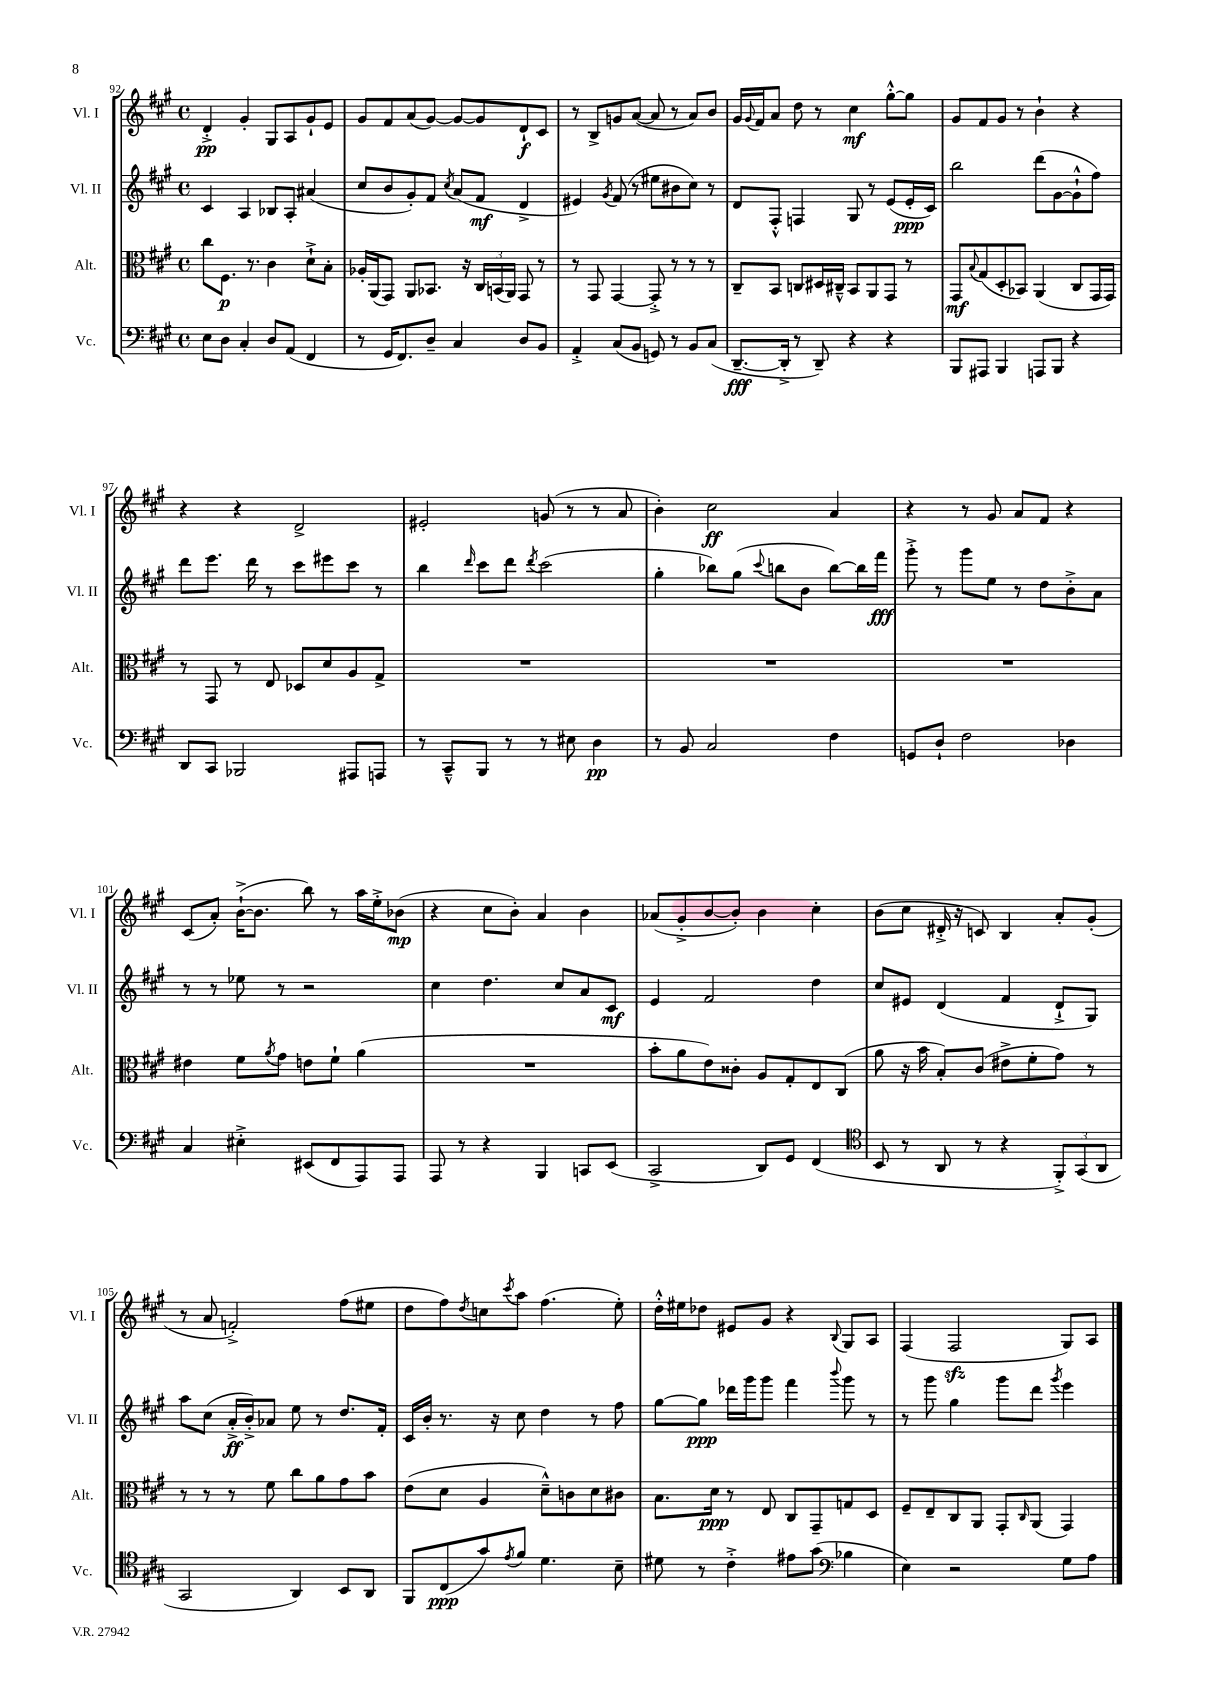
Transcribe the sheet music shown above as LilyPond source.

<<
\new StaffGroup <<
\new Staff = "s0" \with { instrumentName = "Vl. I" shortInstrumentName = "Vl. I" } {
    \clef treble \key a \major \defaultTimeSignature \time 4/4
    d'4-.->\pp gis'4-. gis8 a8 gis'8-! e'8 |
    gis'8 fis'8 a'8( gis'8~) gis'8~ gis'8 d'8-!\f cis'8 |
    r8 b8-> g'8 a'8~( a'8 r8 a'8) b'8 |
    gis'16 \appoggiatura { gis'8 } fis'16 a'8 d''8 r8 cis''4\mf gis''8~-.-^ gis''8 |
    gis'8 fis'8 gis'8 r8 b'4-! r4 |
    r4 r4 d'2-> |
    eis'2-. g'8( r8 r8 a'8 |
    b'4-.) cis''2\ff a'4 |
    r4 r8 gis'8 a'8 fis'8 r4 |
    cis'8( a'8-.) b'16~-!->( b'8. b''8) r8 a''16 e''16-.-> bes'8\mp( |
    r4 cis''8 b'8-.) a'4 b'4 |
    aes'8( gis'8-.-> b'8~ b'8-.) b'4 cis''4-. |
    b'8( cis''8 dis'16-.-> r16 c'8) b4 a'8-. gis'8-.( |
    r8 a'8 f'2-.->) fis''8( eis''8 |
    d''8 fis''8) \acciaccatura { d''8 } c''8 \acciaccatura { cis'''8 } a''8 fis''4.( e''8-.) |
    d''16-.-^ eis''16 des''8 eis'8 gis'8 r4 \appoggiatura { b8 } gis8 a8 |
    fis4( fis2\sfz gis8) a8 \bar "|." |
}
\new Staff = "s1" \with { instrumentName = "Vl. II" shortInstrumentName = "Vl. II" } {
    \clef treble \key a \major \defaultTimeSignature \time 4/4
    cis'4 a4 bes8 a8-. ais'4( |
    cis''8 b'8 gis'8-.) fis'8 \acciaccatura { cis''8 } a'8( fis'8\mf d'4-> |
    eis'4) \acciaccatura { gis'8 } fis'8( r8 eis''8 bis'8 cis''8) r8 |
    d'8 fis8-.-^ f4 gis8 r8 e'8( e'16-.\ppp cis'16) |
    b''2 d'''8( gis'8~ gis'8-!-^ fis''8) |
    d'''8 e'''8. d'''16 r8 cis'''8 eis'''8 cis'''8 r8 |
    b''4 \grace { d'''16 } cis'''8 d'''8 \acciaccatura { d'''8 } cis'''2( |
    gis''4-. bes''8) gis''8( \appoggiatura { cis'''8 } b''8 b'8 b''8~) b''16 fis'''16\fff |
    gis'''8-.-> r8 gis'''8 e''8 r8 d''8 b'8-.-> a'8 |
    r8 r8 ees''8 r8 r2 |
    cis''4 d''4. cis''8 a'8 cis'8\mf |
    e'4 fis'2 d''4 |
    cis''8 eis'8 d'4( fis'4 d'8-!-> gis8) |
    a''8 cis''8( a'16-.->\ff b'16-.->) aes'8 e''8 r8 d''8. fis'16-. |
    cis'16 b'16-. r8. r16 cis''8 d''4 r8 fis''8 |
    gis''8~ gis''8\ppp des'''16 gis'''16 gis'''8 fis'''4 \appoggiatura { b'''8 } gis'''8 r8 |
    r8 gis'''8 gis''4 gis'''8 d'''8 \acciaccatura { gis'''8 } e'''4 \bar "|." |
}
\new Staff = "s2" \with { instrumentName = "Alt." shortInstrumentName = "Alt." } {
    \clef alto \key a \major \defaultTimeSignature \time 4/4
    cis''8 fis8.\p r8. cis'4 d'8-!-> b8-. |
    aes16-. a,16( gis,8) a,8 bes,8. r16 \tuplet 3/2 { cis16 b,16( a,16) } gis,8 r8 |
    r8 gis,8 gis,4~ gis,8-.-> r8 r8 r8 |
    cis8-- b,8 c8 dis16 cis16---^ b,8 a,8 gis,8 r8 |
    gis,8\mf \appoggiatura { b8 } gis8( d8-. bes,8) a,4( cis8 gis,16 gis,16) |
    r8 gis,8 r8 e8 des8 d'8 a8 gis8-> |
    R1 |
    R1 |
    R1 |
    eis'4 fis'8 \acciaccatura { a'8 } gis'8 e'8 fis'8-! a'4( |
    R1 |
    b'8-. a'8 e'8) cisis'8-. a8 gis8-. e8 cis8( |
    a'8 r16 b'16 b8-.) cis'8( eis'8-> fis'8-. gis'8) r8 |
    r8 r8 r8 fis'8 cis''8 a'8 gis'8 b'8 |
    e'8( d'8 a4 d'8---^) c'8 d'8 cis'8 |
    b8. d'16\ppp r8 e8 cis8 gis,8-- g8 d8 |
    fis8-- e8-- cis8 a,8 gis,8-. \grace { cis16 } a,8( gis,4) \bar "|." |
}
\new Staff = "s3" \with { instrumentName = "Vc." shortInstrumentName = "Vc." } {
    \clef bass \key a \major \defaultTimeSignature \time 4/4
    e8 d8 cis4-. d8 a,8( fis,4 |
    r8 gis,16 fis,8.) d8-- cis4 d8 b,8 |
    a,4-.-> cis8( b,8 g,8) r8 b,8 cis8( |
    d,8.~--\fff d,16-.-> r8 d,8--) r4 r4 |
    b,,8 ais,,8 b,,4 a,,8 b,,8 r4 |
    d,8 cis,8 bes,,2 ais,,8 a,,8 |
    r8 cis,8---^ b,,8 r8 r8 eis8 d4\pp |
    r8 b,8 cis2 fis4 |
    g,8 d8-! fis2 des4 |
    cis4 eis4-.-> eis,8( fis,8 a,,8) a,,8 |
    a,,8 r8 r4 b,,4 c,8 e,8( |
    cis,2-> d,8) gis,8 fis,4( |
    \clef tenor b,8 r8 a,8 r8 r4 \tuplet 3/2 { fis,8-.->) gis,8( a,8 } |
    gis,2 a,4) b,8 a,8 |
    fis,8 cis8\ppp( gis'8) \acciaccatura { e'8 } fis'8 d'4. b8-- |
    dis'8 r8 cis'4-.-> eis'8 gis'8( \clef bass bes4 |
    e4) r2 gis8 a8 \bar "|." |
}
>>
>>
\layout { \context { \Score currentBarNumber = #92 } }
